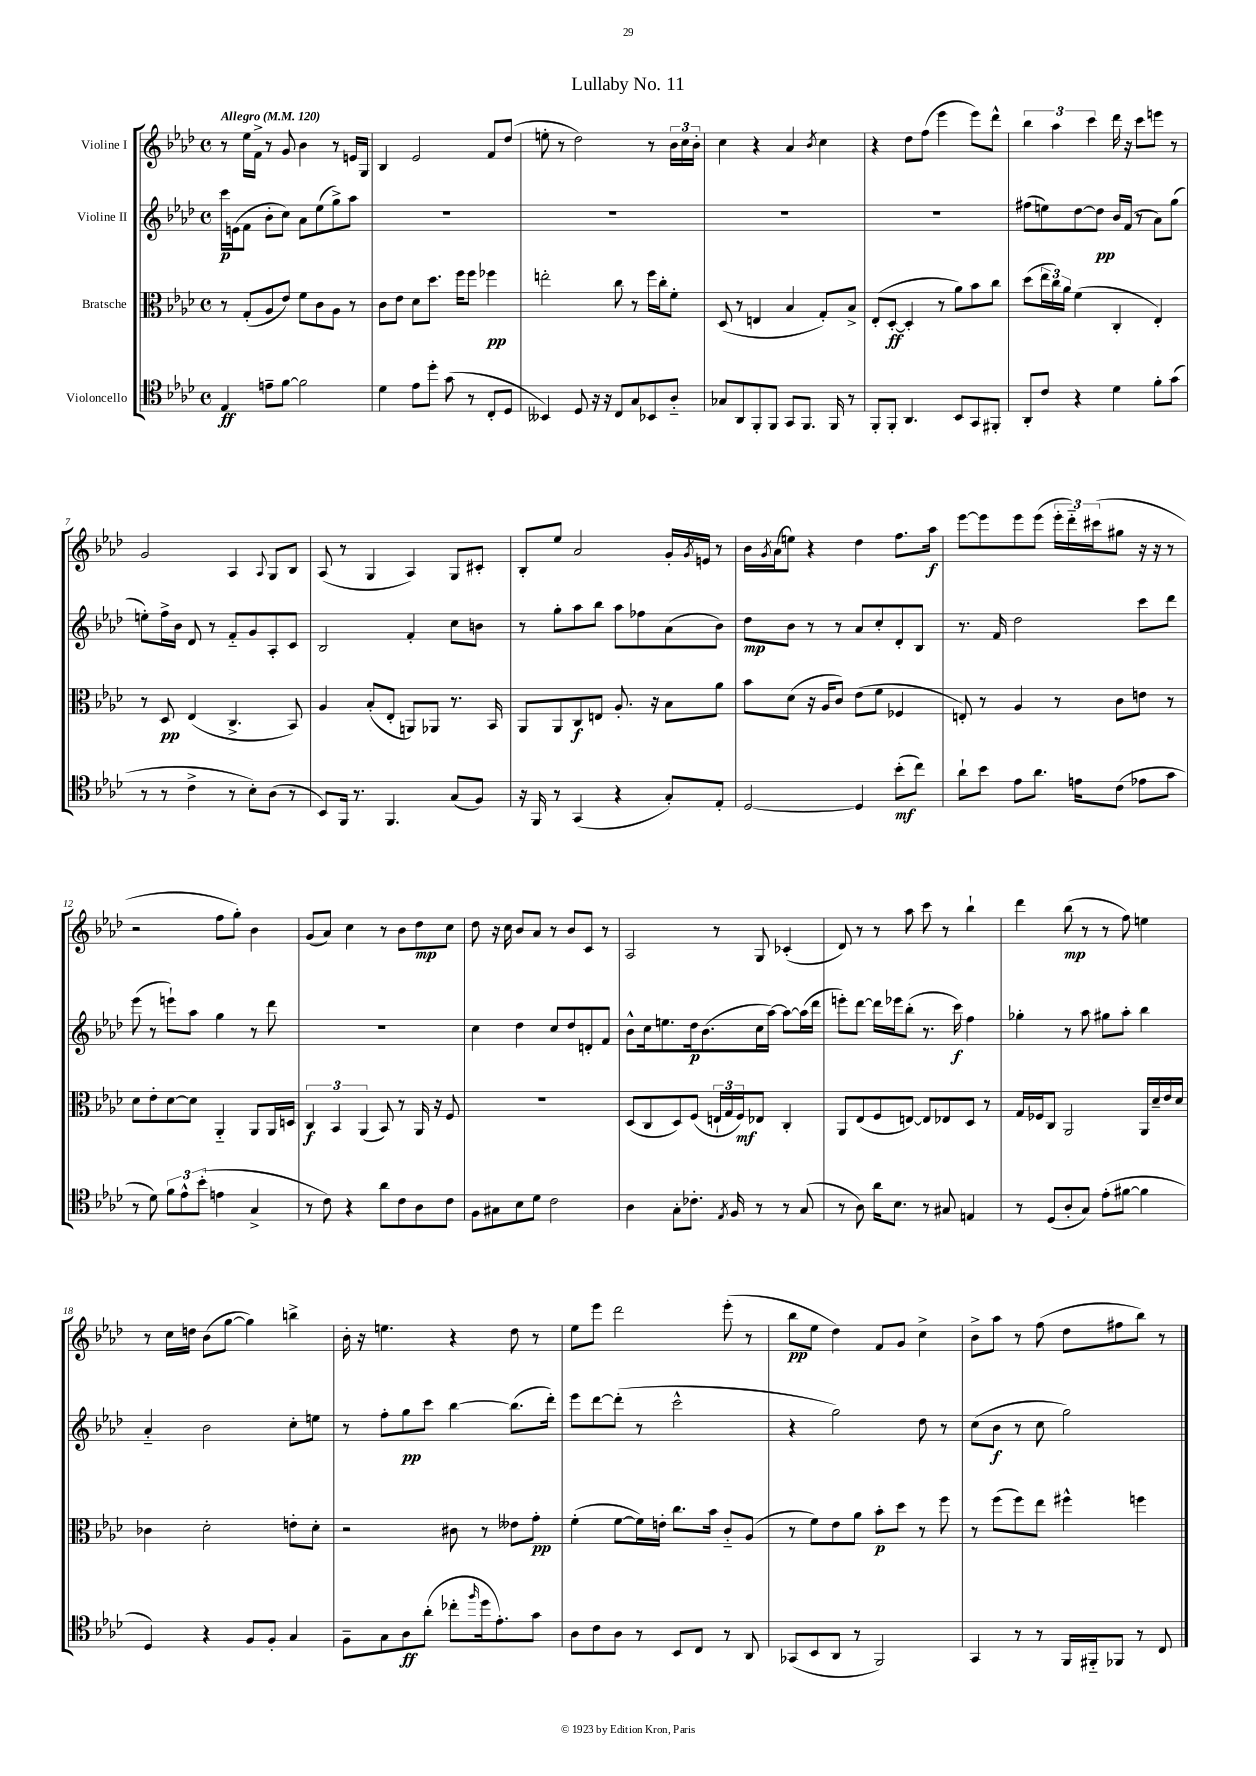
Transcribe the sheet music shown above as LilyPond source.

\header { title = "Lullaby No. 11" }
<<
\new StaffGroup <<
\new Staff = "s0" \with { instrumentName = "Violine I" } {
    \clef treble \key aes \major \defaultTimeSignature \time 4/4 \tempo "Allegro" 4 = 120
    r8 ees''16 f'16-> r8 g'8 bes'4 r8 e'16 g16 |
    bes4 ees'2 f'8 des''8( |
    e''8-. r8 des''2) r8 \tuplet 3/2 { bes'16 c''16 bes'16-. } |
    c''4 r4 aes'4 \acciaccatura { bes'8 } c''4 |
    r4 des''8 f''8( ees'''4 ees'''8) des'''8-^ |
    \tuplet 3/2 { bes''4 aes''4 c'''4 } des'''16 r16 c'''8 e'''8 r8 |
    g'2 aes4 \appoggiatura { aes8 } g8 bes8 |
    aes8( r8 g4 aes4) g8 cis'8-. |
    bes8-. ees''8 aes'2 g'16-. \acciaccatura { g'8 } e'16 r8 |
    bes'16 \acciaccatura { g'8 } aes'16( e''8) r4 des''4 f''8. aes''16\f |
    ees'''8~ ees'''8 ees'''8 ees'''8( \tuplet 3/2 { ees'''16-. des'''16-_) cis'''16( } gis''8 r16 r16 r8 |
    r2 f''8 g''8-.) bes'4 |
    g'8( aes'8) c''4 r8 bes'8 des''8\mp c''8 |
    des''8 r16 c''16 bes'8 aes'8 r8 bes'8 c'8 r8 |
    aes2 r8 g8 ces'4-.( |
    des'8) r8 r8 aes''8 c'''8 r8 bes''4-! |
    des'''4 bes''8\mp( r8 r8 f''8) e''4 |
    r8 c''16 d''16 bes'8( g''8~ g''4) b''4-> |
    bes'16-. r16 e''4. r4 des''8 r8 |
    ees''8 ees'''8 des'''2 ees'''8-.( r8 |
    bes''8\pp ees''8 des''4) f'8 g'8 c''4-> |
    bes'8-> aes''8 r8 f''8( des''8 fis''8 bes''8) r8 \bar "|." |
}
\new Staff = "s1" \with { instrumentName = "Violine II" } {
    \clef treble \key aes \major \defaultTimeSignature \time 4/4
    c'''16\p e'16( f'8 bes'8-. c''8) aes'8 ees''8( g''8->) aes''8 |
    R1 |
    R1 |
    R1 |
    R1 |
    fis''8( e''8) des''8~ des''8\pp bes'16 f'16( r8 aes'8) g''8( |
    e''8-.) f''16-> bes'16 des'8 r8 f'8-_ g'8 aes8-. c'8 |
    bes2 f'4-. c''8 b'8 |
    r8 g''8-. aes''8 bes''8 aes''8 fes''8 aes'8( bes'8) |
    des''8\mp bes'8 r8 r8 aes'8 c''8-. des'8-. bes8 |
    r8. f'16 des''2 c'''8 des'''8 |
    ees'''8( r8 e'''8-!) aes''8 g''4 r8 des'''8 |
    R1 |
    c''4 des''4 c''8 des''8 d'8-. f'8 |
    bes'8-^ c''16 e''8. des''16\p bes'8.( c''16 aes''16~) aes''8~ aes''16( des'''16 |
    e'''8-.) des'''8~ des'''16 ees'''16 bes''8-.( r8. c'''16\f) f''4 |
    ges''4-. r8 aes''8 gis''8 aes''8-. bes''4 |
    aes'4-_ bes'2 c''8-. e''8 |
    r8 f''8-. g''8\pp c'''8 bes''4~ bes''8.( des'''16-.) |
    ees'''8 des'''8~ des'''8-.( r8 c'''2-^ |
    r4 g''2) des''8 r8 |
    c''8( bes'8\f r8 c''8 g''2) \bar "|." |
}
\new Staff = "s2" \with { instrumentName = "Bratsche" } {
    \clef alto \key aes \major \defaultTimeSignature \time 4/4
    r8 g8-.( aes8 ees'8) f'8 c'8 aes8 r8 |
    c'8 ees'8 des'8 des''8. f''16 f''8 fes''4\pp |
    e''2-. c''8 r8 f''16 c''16-. f'8-. |
    des8( r8 e4 bes4 g8-.) bes8-> |
    ees8-.( des8~-.\ff des4-. r8 aes'8) bes'8 c''8 |
    des''8( \tuplet 3/2 { ees''16 c''16) aes'16 } f'4( c4-. ees4-.) |
    r8 des8\pp ees4( c4.-> bes,8) |
    aes4 bes8-.( ees8-. a,8) aes,8 r8. bes,16 |
    aes,8 aes,8 c8\f e8 aes8.-. r16 bes8 aes'8 |
    bes'8 des'8( r16 aes16 c'8) ees'8( f'8 fes4 |
    e8-.) r8 aes4 r8 c'8 e'8 r8 |
    des'8 ees'8-. des'8~ des'8 aes,4-_ aes,8 aes,16 d16 |
    \tuplet 3/2 { c4\f bes,4 aes,4( } bes,8) r8 aes,16 r16 f8 |
    R1 |
    des8( c8 des8) f8( \tuplet 3/2 { e16-! g16 f16\mf) } ees8 c4-. |
    aes,8 ees8( f8 e8~) e8 ees8 des8 r8 |
    g16 fes16 c8 aes,2 aes,16 des'16-- ees'16 des'16 |
    ces'4 des'2-. e'8-. des'8-. |
    r2 cis'8 r8 eeses'8 g'8-.\pp |
    f'4-.( f'8~ f'16) e'16-. c''8. bes'16 c'8-_ aes8( |
    r8 f'8) ees'8 aes'8 bes'8-.\p des''8 r8 f''8 |
    r8 f''8( f''8) ees''8 fis''4-^ f''4 \bar "|." |
}
\new Staff = "s3" \with { instrumentName = "Violoncello" } {
    \clef tenor \key aes \major \defaultTimeSignature \time 4/4
    ees4\ff e'8-- f'8~ f'2 |
    des'4 ees'8 des''8-. g'8( r8 c8-. des8 |
    beses,4) des8 r16 r16 c8 g8 bes,8 aes8-_ |
    ges8 aes,8 f,8-. f,8 g,8 f,8. f,16 r8 |
    f,8-. f,8-. aes,4. bes,8 g,8 fis,8-. |
    aes,8-. c'8 r4 des'4 f'8-. g'8( |
    r8 r8 c'4-> r8 bes8-.) aes8( r8 |
    bes,8) f,16 r8. f,4. g8( f8) |
    r16 f,16 r8 g,4( r4 g8-.) ees8-. |
    des2~ des4 bes'8-.\mf( c''8) |
    aes'8-! bes'8 ees'8 aes'8. e'16 c'8( ees'8 g'8 |
    r8 des'8) \tuplet 3/2 { f'8 ees'8-^ bes'8-.( } e'4 g4-> |
    r8 c'8) r4 aes'8 c'8 aes8 c'8 |
    f8 gis8 bes8 des'8 c'2 |
    aes4 g8-. ces'8.-. \acciaccatura { ees8 } f16 r8 r8 g8( |
    r8 aes8) aes'16 bes8. r8 gis8 e4 |
    r8 des8( aes8-. g8) ees'8-.( fis'8~ fis'4 |
    des4) r4 f8 f8-. g4 |
    f8-- g8 aes8\ff aes'8-.( ces''8-. \grace { f''16 } des''16 ees'8.-.) g'8 |
    aes8 c'8 aes8 r8 bes,8 c8 r8 aes,8 |
    ges,8( bes,8 aes,8 r8 f,2) |
    g,4 r8 r8 f,16 fis,16-_ fes,8 r8 c8 \bar "|." |
}
>>
>>
